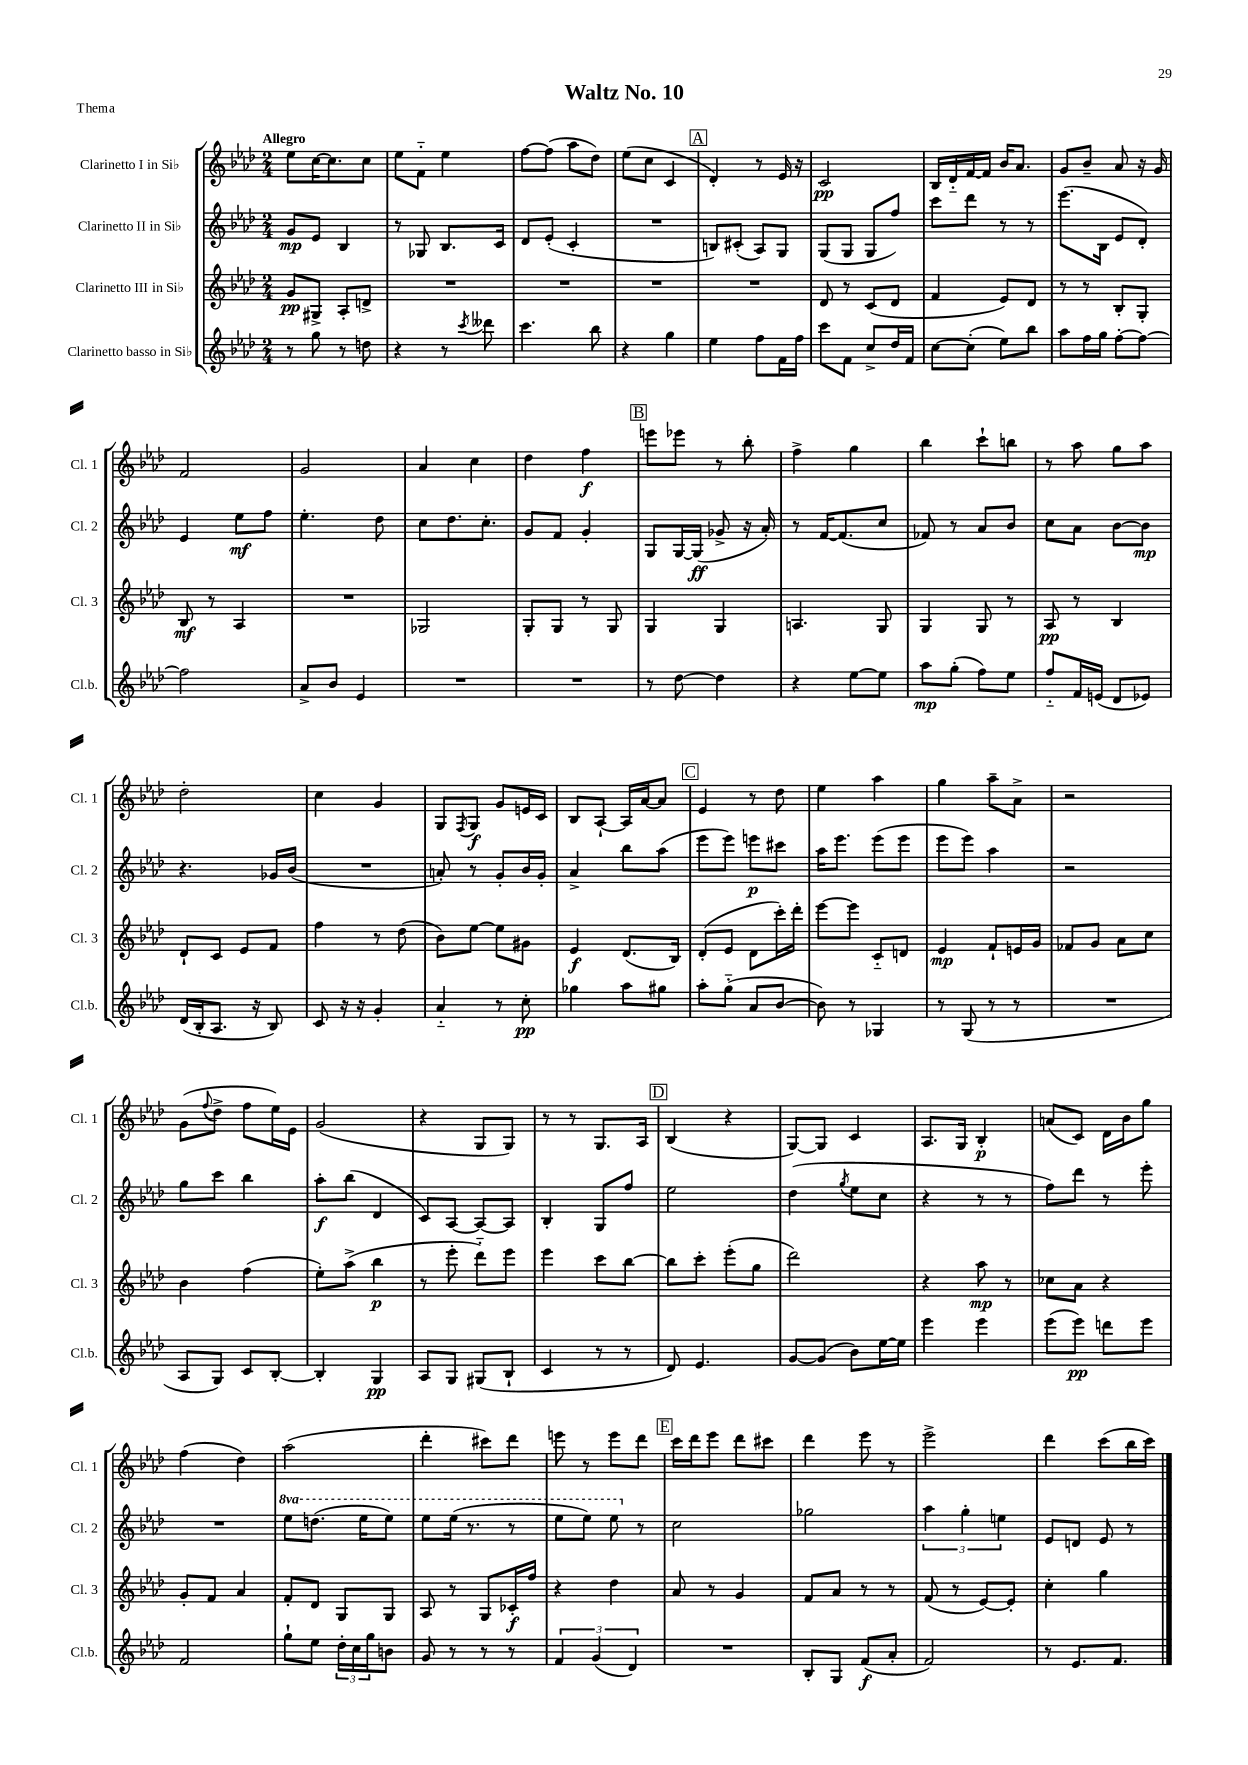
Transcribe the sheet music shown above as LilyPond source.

\header { title = "Waltz No. 10" piece = "Thema" }
<<
\new StaffGroup <<
\new Staff = "s0" \with { instrumentName = "Clarinetto I in Sib" shortInstrumentName = "Cl. 1" } {
    \clef treble \key aes \major \numericTimeSignature \time 2/4 \tempo "Allegro"
    ees''8 c''16~ c''8. c''8 |
    ees''8 f'8-_ ees''4 |
    f''8~ f''8( aes''8 des''8) |
    ees''8( c''8 c'4 |
    \mark \markup { \box "A" } des'4-.) r8 ees'16 r16 |
    c'2\pp |
    bes16 des'16-_ f'16~ f'16 bes'16 aes'8. |
    g'8 bes'8-- aes'8 r16 g'16 |
    f'2 |
    g'2 |
    aes'4 c''4 |
    des''4 f''4\f |
    \mark \markup { \box "B" } e'''8 ees'''8 r8 bes''8-. |
    f''4-> g''4 |
    bes''4 c'''8-! b''8 |
    r8 aes''8 g''8 aes''8 |
    des''2-. |
    c''4 g'4 |
    g8 \acciaccatura { f8 } g8\f g'8 e'16 c'16 |
    bes8 aes8~-! aes16 aes'16~ aes'8 |
    \mark \markup { \box "C" } ees'4 r8 des''8 |
    ees''4 aes''4 |
    g''4 aes''8-- aes'8-> |
    r2 |
    g'8( \appoggiatura { f''8 } des''8-> f''8 ees''16) ees'16 |
    g'2( |
    r4 g8 g8) |
    r8 r8 g8. aes16 |
    \mark \markup { \box "D" } bes4( r4 |
    g8~) g8 c'4 |
    aes8. g16 bes4-.\p |
    a'8( c'8) des'16 bes'16 g''8 |
    f''4( des''4) |
    aes''2( |
    des'''4-. cis'''8) des'''8 |
    e'''8 r8 e'''8 des'''8 |
    \mark \markup { \box "E" } c'''16 des'''16 ees'''8 des'''8 cis'''8 |
    des'''4 ees'''8 r8 |
    ees'''2-> |
    des'''4 c'''8( bes''16 c'''16) \bar "|." |
}
\new Staff = "s1" \with { instrumentName = "Clarinetto II in Sib" shortInstrumentName = "Cl. 2" } {
    \clef treble \key aes \major \numericTimeSignature \time 2/4 \set Staff.ottavationMarkups = #ottavation-simple-ordinals
    g'8\mp ees'8 bes4 |
    r8 ges8 bes8. c'16 |
    des'8 ees'8-.( c'4-. |
    R2 |
    \mark \markup { \box "A" } b8) cis'8-.( aes8) g8 |
    g8( g8 g8 f''8) |
    c'''8 des'''8 r8 r8 |
    ees'''8.( bes16 ees'8 des'8-.) |
    ees'4 ees''8\mf f''8 |
    ees''4.-. des''8 |
    c''8 des''8. c''8.-. |
    g'8 f'8 g'4-. |
    \mark \markup { \box "B" } g8 g16~ g16\ff( ges'8-> r16 aes'16-.) |
    r8 f'16~ f'8.( c''8 |
    fes'8) r8 aes'8 bes'8 |
    c''8 aes'8 bes'8~ bes'8\mp |
    r4. ges'16 bes'16( |
    R2 |
    a'8-.) r8 g'8-. bes'16 g'16-. |
    aes'4-> bes''8 aes''8( |
    \mark \markup { \box "C" } ees'''8 ees'''8) e'''8\p cis'''8 |
    aes''16 ees'''8. ees'''8( ees'''8 |
    ees'''8 ees'''8) aes''4 |
    r2 |
    g''8 c'''8 bes''4 |
    aes''8-.\f bes''8( des'4 |
    c'8) aes8~ aes8~ aes8 |
    bes4-. g8 f''8 |
    \mark \markup { \box "D" } ees''2 |
    des''4( \acciaccatura { g''8 } ees''8 c''8 |
    r4 r8 r8 |
    f''8) des'''8 r8 ees'''8-. |
    R2 |
    \ottava #1 ees'''8 d'''8.( ees'''16 ees'''8) |
    ees'''8 ees'''16( r8. r8 |
    ees'''8 ees'''8) ees'''8 \ottava #0 r8 |
    \mark \markup { \box "E" } c''2 |
    ges''2 |
    \tuplet 3/2 { aes''4 g''4-. e''4 } |
    ees'8 d'8 ees'8 r8 \bar "|." |
}
\new Staff = "s2" \with { instrumentName = "Clarinetto III in Sib" shortInstrumentName = "Cl. 3" } {
    \clef treble \key aes \major \numericTimeSignature \time 2/4
    g'8\pp gis8-> aes8-. d'8-> |
    R2 |
    R2 |
    R2 |
    \mark \markup { \box "A" } R2 |
    des'8 r8 c'8( des'8 |
    f'4 ees'8) des'8 |
    r8 r8 bes8-. g8-. |
    bes8\mf r8 aes4 |
    R2 |
    ges2 |
    g8-. g8 r8 g8 |
    \mark \markup { \box "B" } g4 g4 |
    a4. g8 |
    g4 g8 r8 |
    aes8\pp r8 bes4 |
    des'8-! c'8 ees'8 f'8 |
    f''4 r8 des''8( |
    bes'8) ees''8~ ees''8 gis'8 |
    ees'4\f des'8.( bes16) |
    \mark \markup { \box "C" } des'8-.( ees'8 des'8 c'''16-.) des'''16-. |
    ees'''8~ ees'''8 c'8-_ d'8 |
    ees'4\mp f'8-! e'16 g'16 |
    fes'8 g'8 aes'8 c''8 |
    bes'4 f''4( |
    ees''8-.) aes''8->( bes''4\p |
    r8 ees'''8-. des'''8-_) ees'''8 |
    ees'''4 c'''8 bes''8~ |
    \mark \markup { \box "D" } bes''8 c'''8-. ees'''8-.( g''8 |
    des'''2) |
    r4 aes''8\mp r8 |
    ces''8 aes'8 r4 |
    g'8-. f'8 aes'4 |
    f'8-. des'8 g8 g8 |
    aes8 r8 g8 ces'16-.\f f''16 |
    r4 des''4 |
    \mark \markup { \box "E" } aes'8 r8 g'4 |
    f'8 aes'8 r8 r8 |
    f'8( r8 ees'8~) ees'8-. |
    c''4-. g''4 \bar "|." |
}
\new Staff = "s3" \with { instrumentName = "Clarinetto basso in Sib" shortInstrumentName = "Cl.b." } {
    \clef treble \key aes \major \numericTimeSignature \time 2/4
    r8 g''8 r8 d''8 |
    r4 r8 \acciaccatura { c'''8 } deses'''8 |
    c'''4. bes''8 |
    r4 g''4 |
    \mark \markup { \box "A" } ees''4 f''8 f'16 f''16 |
    c'''8 f'8 c''8-> des''16 f'16 |
    c''8~ c''8-.( ees''8) bes''8 |
    aes''8 f''16 g''16 f''8~-. f''8~ |
    f''2 |
    aes'8-> bes'8 ees'4 |
    R2 |
    R2 |
    \mark \markup { \box "B" } r8 des''8~ des''4 |
    r4 ees''8~ ees''8 |
    aes''8\mp g''8-.( f''8) ees''8 |
    f''8-_ f'16 e'16( des'8 ees'8) |
    des'16( bes16-. aes8. r16 bes8) |
    c'8 r16 r16 g'4-. |
    aes'4-_ r8 c''8-.\pp |
    ges''4 aes''8 gis''8 |
    \mark \markup { \box "C" } aes''8-. g''8-_( aes'8 bes'8~ |
    bes'8) r8 ges4 |
    r8 g8( r8 r8 |
    R2 |
    aes8 g8) c'8 bes8~-. |
    bes4-. g4\pp |
    aes8 g8 gis8( bes8-! |
    c'4 r8 r8 |
    \mark \markup { \box "D" } des'8) ees'4. |
    g'8~ g'8( bes'8) ees''16~ ees''16 |
    ees'''4 ees'''4 |
    ees'''8( ees'''8\pp) d'''8 ees'''8 |
    f'2 |
    g''8-! ees''8 \tuplet 3/2 { des''16-. c''16 g''16 } b'8 |
    g'8 r8 r8 r8 |
    \tuplet 3/2 { f'4 g'4( des'4) } |
    \mark \markup { \box "E" } R2 |
    bes8-. g8 f'8\f( aes'8-. |
    f'2) |
    r8 ees'8. f'8. \bar "|." |
}
>>
>>
\layout { \context { \Score \remove "Bar_number_engraver" } }
